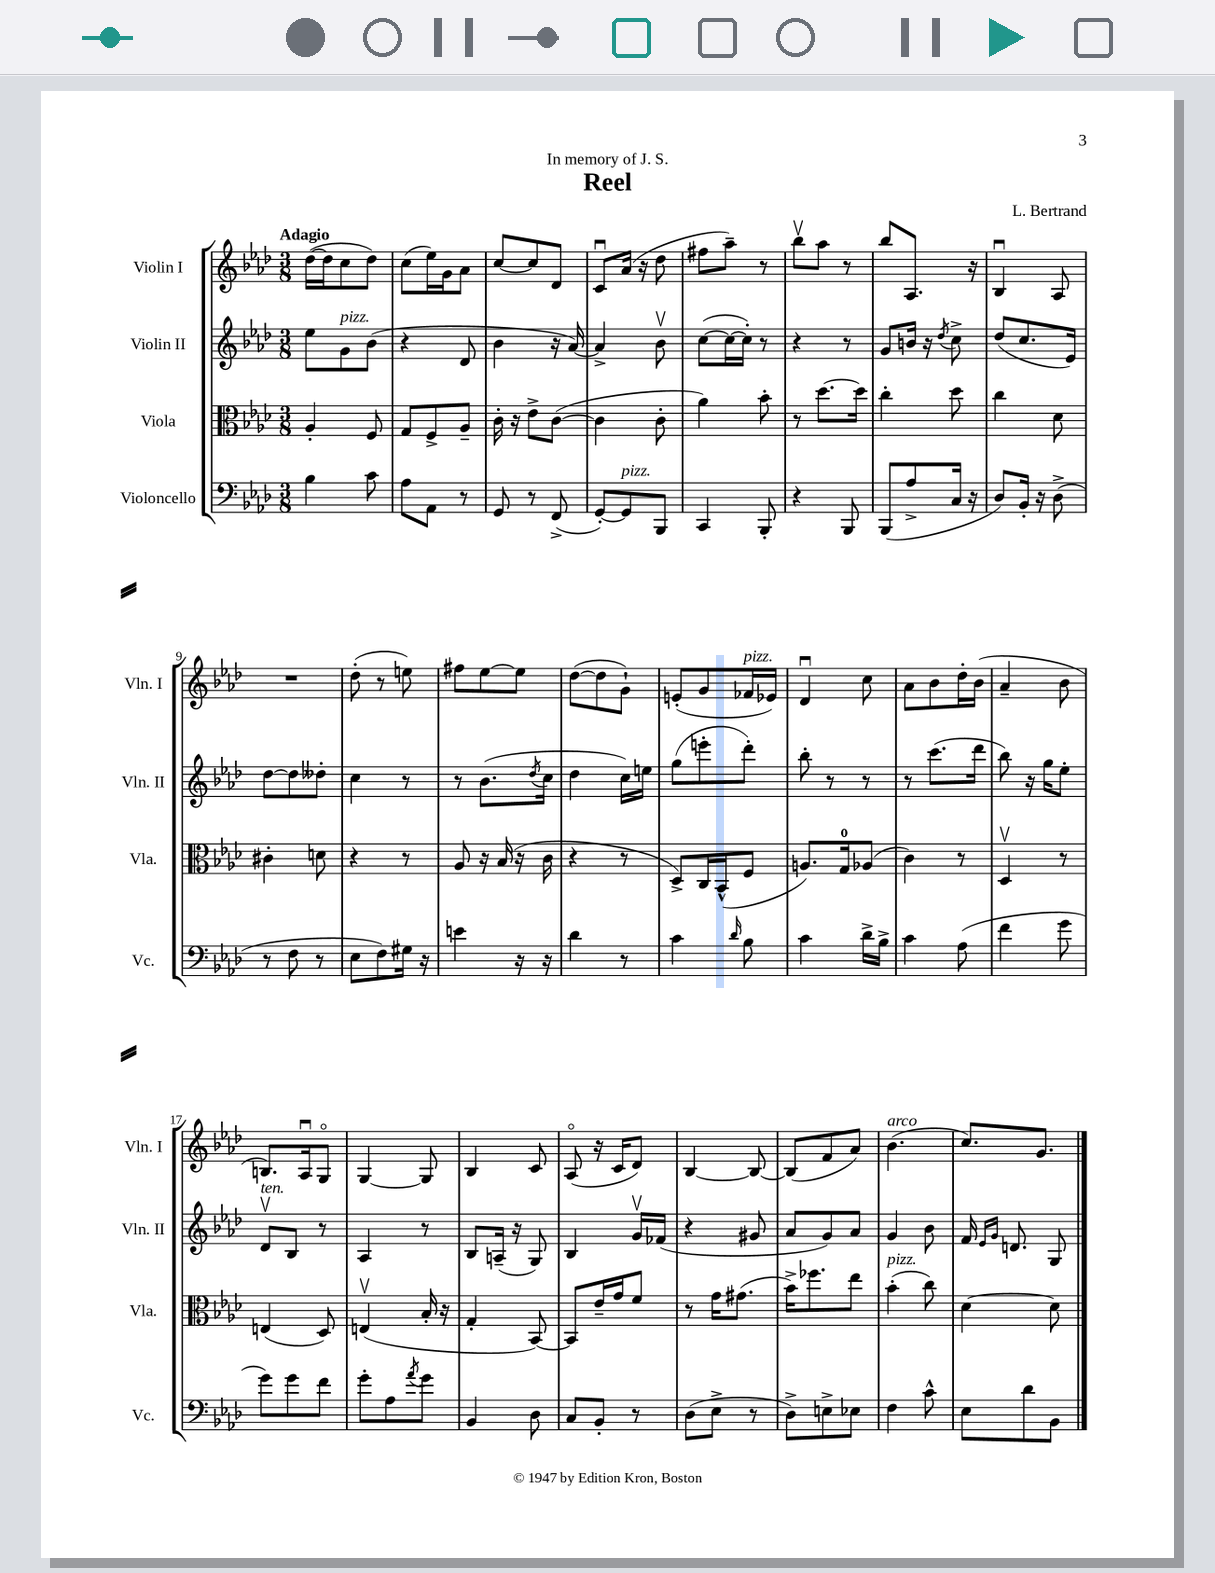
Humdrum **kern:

**kern	**kern	**kern	**kern
*staff4	*staff3	*staff2	*staff1
*clefF4	*clefC3	*clefG2	*clefG2
*k[b-e-a-d-]	*k[b-e-a-d-]	*k[b-e-a-d-]	*k[b-e-a-d-]
*M3/8	*M3/8	*M3/8	*M3/8
4B-	4A-'	8ee-	([16dd-
.	.	.	16dd-]
.	.	8g	8cc
8c	8F	(8b-	8dd-)
=	=	=	=
8A-	8G	4r	(8cc
8AA-	8F^	.	16ee-)
.	.	.	16g
8r	8A-~	8d-	8a-
=	=	=	=
8GG	16c'	4b-	[8cc
.	16r	.	.
8r	8e-^	.	8cc]
(8FF^	([8c	16r	8d-
.	.	[16a-)	.
=	=	=	=
[8GG')	4c]	4a-^]	8cu
8GG]	.	.	(16a-
.	.	.	16r
8BBB-	8c'	8b-v	8dd-
=	=	=	=
4CC	4a-)	([8cc	8ff#
.	.	16cc_	8aa-~)
.	.	16cc'])	.
8BBB-'	8b-'	8r	8r
=	=	=	=
4r	8r	4r	8bb-v
.	[8.dd-	.	8aa-
8BBB-	.	8r	8r
.	16dd-]	.	.
=	=	=	=
(8BBB-	4cc'	8g	8bb-
8A-^	.	16b	8.A-
.	.	16r	.
.	.	8qdd-	.
16C	8dd-	8cc^	.
16r	.	.	16r
=	=	=	=
8D-)	4cc	(8dd-	4B-u
16BB-'	.	8.cc	.
16r	.	.	.
(8D-^	8d-	.	8A-
.	.	16e-)	.
=	=	=	=
8r	4c#'	[8dd-	4.r
8F	.	8dd-]	.
8r	8d	8dd--'	.
=	=	=	=
8E-	4r	4cc	(8dd-'
8F)	.	.	8r
16G#	8r	8r	8ee)
16r	.	.	.
=	=	=	=
4e	8A-	8r	8ff#
.	16r	(8.b-	[8ee-
.	(16B-	.	.
16r	16r	.	8ee-]
.	.	8qdd-	.
16r	16c	16cc	.
=	=	=	=
4d-	4r	4dd-	([8dd-
.	.	.	8dd-]
8r	8r	16cc)	8g`)
.	.	16ee	.
=	=	=	=
4c	8D-^)	(8gg	(8e'
.	16C	8eee'	8g
.	(16BB-^^	.	.
16qqd-	.	.	.
8B-	8F	8ddd-')	16f-
.	.	.	16e-)
=	=	=	=
4c	8.A)	8bb-'	4d-u
.	.	8r	.
.	16G	.	.
16d-^	(8A-	8r	8cc
16B-^	.	.	.
=	=	=	=
4c	4c)	8r	8a-
.	.	(8.ccc	8b-
(8A-	8r	.	16dd-'
.	.	16ddd-	(16b-
=	=	=	=
4f	4D-v	8bb-)	4a-~
.	.	16r	.
.	.	16gg	.
8g	8r	8ee-'	8b-
=	=	=	=
8g)	(4E	8d-v	8.B)
8g	.	8B-	.
.	.	.	16A-u
8f	8D-)	8r	8Go
=	=	=	=
8g'	(4Ev	4A-	[4G
8A-	.	.	.
8qa-	.	.	.
8g	16B-'	8r	8G]
.	16r	.	.
=	=	=	=
4BB-	4G'	8B-	4B-
.	.	(16A~	.
.	.	16r	.
8D-	[8BB-)	8G)	8c
=	=	=	=
8C	8BB-]	4B-	(8A-o
8BB-'	16e-~	.	16r
.	16g	.	16c
8r	8f	16gv	8d-)
.	.	(16f-	.
=	=	=	=
(8D-	8r	4r	[4B-
8E-^	16g	.	.
.	(8.g#	.	.
8r	.	8g#	8B-_
=	=	=	=
8D-^)	16b-^)	8a-	(8B-]
.	8.ff-	.	.
8E^	.	8g)	8f
8E-	8ee-	8a-	8a-)
=	=	=	=
4F	(4b-'	4g	(4.b-
8c^^	8cc)	8b-	.
=	=	=	=
8E-	[4d-	16f	8.cc)
.	.	16qqe-	.
.	.	16qqg	.
.	.	8.d	.
8d-	.	.	.
.	.	.	8.g
8BB-	8d-]	8G	.
==	==	==	==
*-	*-	*-	*-
